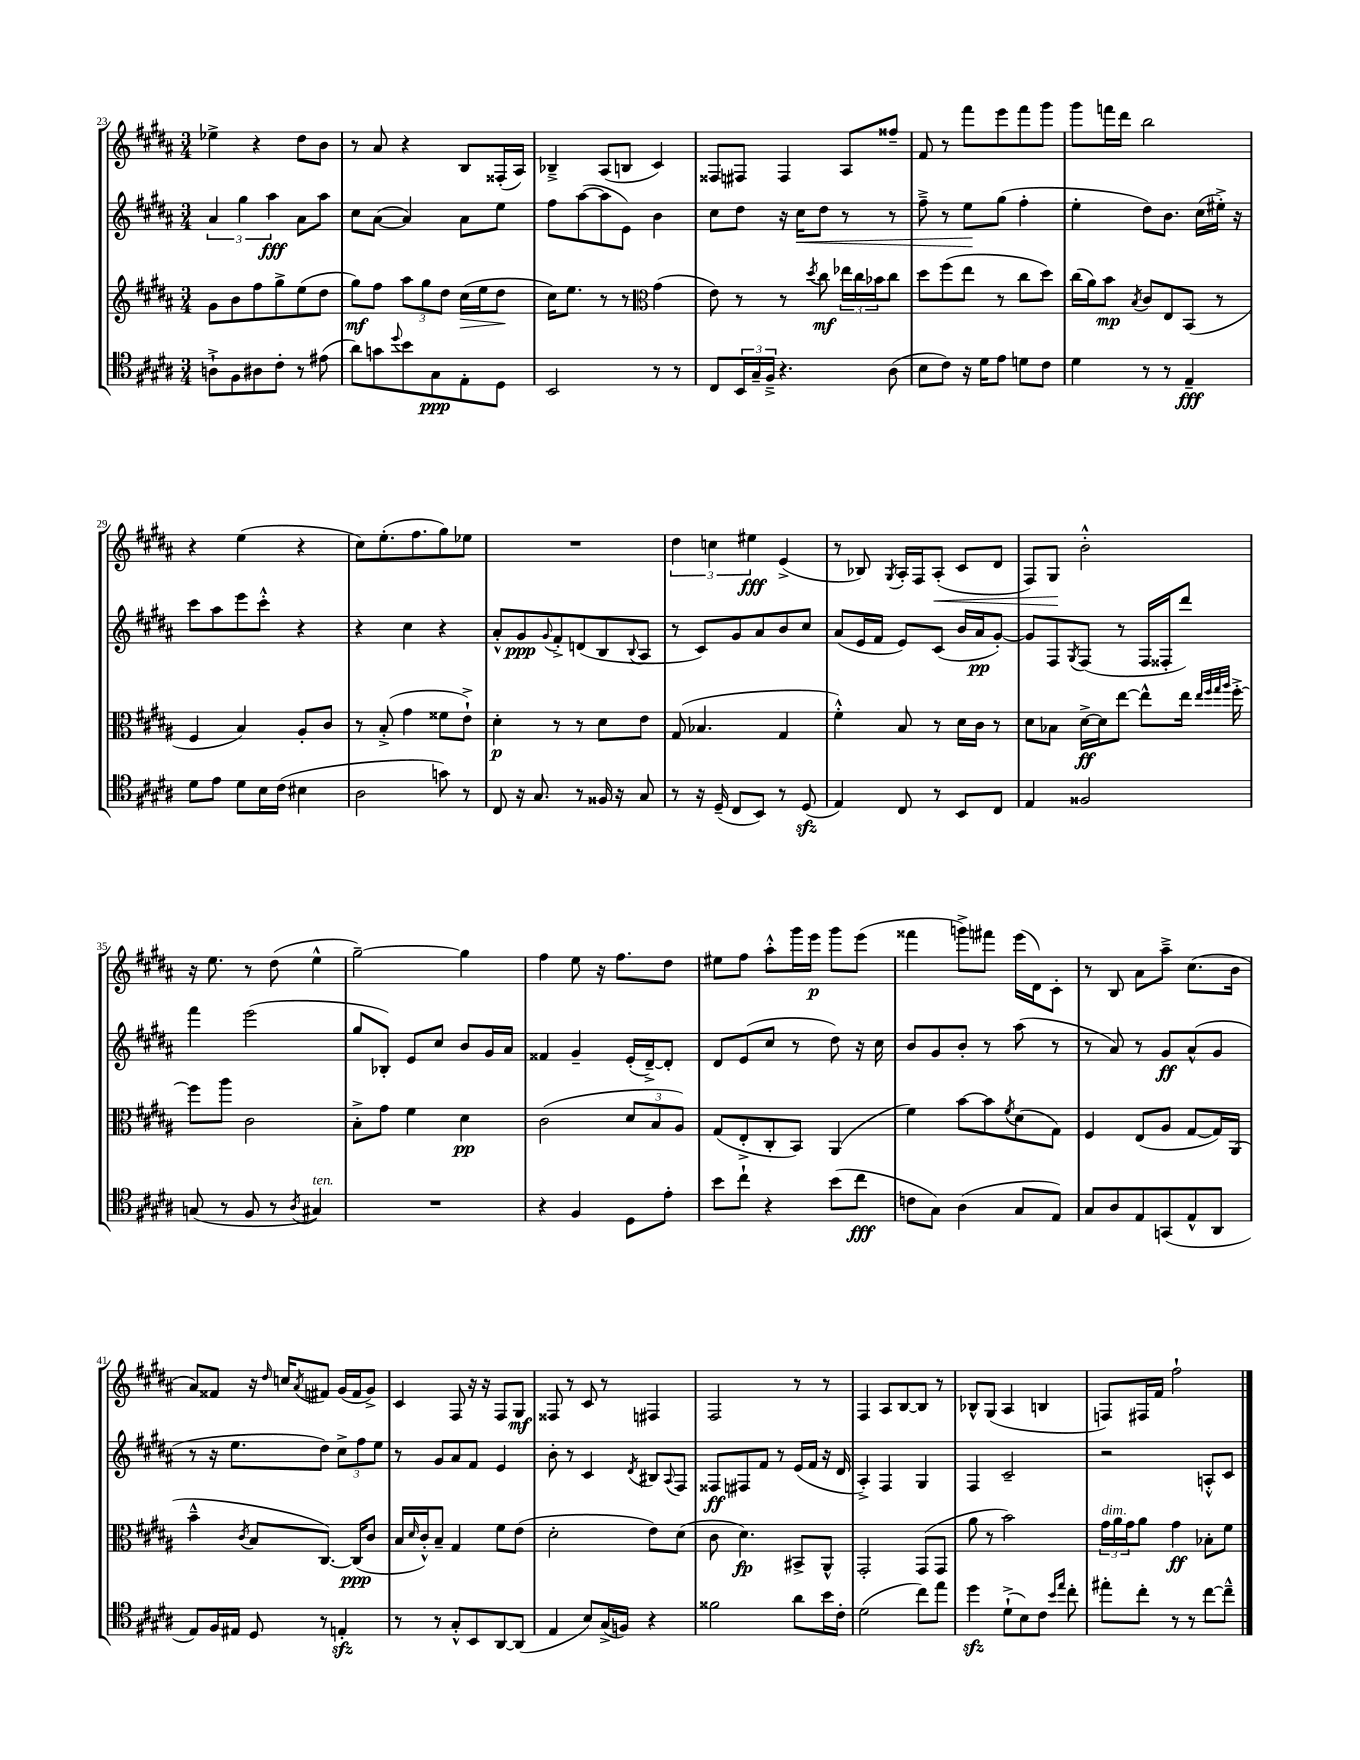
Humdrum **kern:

**kern	**dynam	**kern	**dynam	**kern	**dynam	**kern	**dynam
*part4	*part4	*part3	*part3	*part2	*part2	*part1	*part1
*staff4	*staff4	*staff3	*staff3	*staff2	*staff2	*staff1	*staff1
*clefC4	*	*clefG2	*	*clefG2	*	*clefG2	*
*k[f#c#g#d#a#]	*	*k[f#c#g#d#a#]	*	*k[f#c#g#d#a#]	*	*k[f#c#g#d#a#]	*
*M3/4	*	*M3/4	*	*M3/4	*	*M3/4	*
=23	=23	=23	=23	=23	=23	=23	=23
8An`^\L	.	8g#\L	.	6a#/	.	4ee-X^\	.
8F#\	.	8b\	.	.	.	.	.
.	.	.	.	6gg#\	.	.	.
8A#X\	.	8ff#\	.	.	.	4r	.
.	.	.	.	6aa#\	fff	.	.
8c#'\J	.	8gg#^\	.	.	.	.	.
8r	.	(8ee\	.	8a#\L	.	8dd#\L	.
(8e#X\	.	8dd#\J	.	8aa#\J	.	8b\J	.
=24	=24	=24	=24	=24	=24	=24	=24
8a#\L)	.	8gg#\L)	mf	8cc#\L	.	8r	.
8gn\	.	8ff#\J	.	([8a#\J	.	8a#/	.
8qqdd#/	.	.	.	.	.	.	.
8b\	.	12aa#\L	.	4a#/])	.	4r	.
.	.	12gg#\	.	.	.	.	.
8G#\	ppp	.	.	.	.	.	.
.	.	12dd#\J	.	.	.	.	.
!	!	!	!LO:HP:b	!	!	!	!
8E'\	.	(16cc#\LL	>	8a#\L	.	8B/L	.
.	.	16ee\J	.	.	.	.	.
8D#\J	.	8dd#\J	.	8ee\J	.	(16F##X'/L	.
.	.	.	.	.	.	16A#/JJ)	.
.	.	.	]	.	.	.	.
=25	=25	=25	=25	=25	=25	=25	=25
2BB/	.	16cc#\KL)	.	8ff#\L	.	4B-X~^/	.
.	.	8.ee\J	.	.	.	.	.
.	.	.	.	([8aa#\	.	.	.
.	.	8r	.	8aa#\]	.	(8A#/L	.
.	.	8r	.	8e\J)	.	8Bn/J	.
*	*	*clefC3	*	*	*	*	*
8r	.	(4g#\	.	4b\	.	4c#/)	.
8r	.	.	.	.	.	.	.
=26	=26	=26	=26	=26	=26	=26	=26
8C#/L	.	8e\)	.	8cc#\L	.	8F##X/L	.
24BB/L	.	8r	.	8dd#\J	.	8F#X/J	.
24G#~/	.	.	.	.	.	.	.
24F#~^/JJ	.	.	.	.	.	.	.
4.r	.	8r	.	16r	.	4F#/	.
!	!	!	!	!	!LO:HP:b	!	!
.	.	.	.	16cc#\KL	<	.	.
.	.	8qdd#/	.	.	.	.	.
.	.	8cc#\	mf	8dd#\J	.	.	.
.	.	24ee-X\LL	.	8r	.	8A#/L	.
.	.	24cc#\	.	.	.	.	.
.	.	24b-X\J	.	.	.	.	.
(8A#\	.	8cc#\J	.	8r	.	8ff##X~/J	.
=27	=27	=27	=27	=27	=27	=27	=27
8B\L	.	8dd#\L	.	8ff#~^\	.	8f#/	.
8c#\J)	.	(8ff#\	.	8r	.	8r	.
16r	.	8ee\J	.	8ee\L	.	8fff#\L	.
16d#\KL	.	.	.	.	.	.	.
8e\J	.	8r	.	(8gg#\J	[	8eee\	.
8dn\L	.	8cc#\L	.	4ff#'\	.	8fff#\	.
8c#\J	.	8dd#\J)	.	.	.	8ggg#\J	.
=28	=28	=28	=28	=28	=28	=28	=28
4d#\	.	(16cc#\LL	.	4ee'\	.	8ggg#\L	.
.	.	16a#\J)	.	.	.	.	.
.	.	8b\J	mp	.	.	16fffn\L	.
.	.	.	.	.	.	16ddd#\JJ	.
.	.	8qB/	.	.	.	.	.
8r	.	8c#/L	.	8dd#\L)	.	2bb\	.
8r	.	8E/	.	8.b\J	.	.	.
4E~/	fff	(8BB/J	.	.	.	.	.
.	.	.	.	(16cc#\LL	.	.	.
.	.	8r	.	16ee#X'^\JJ)	.	.	.
.	.	.	.	16r	.	.	.
!!LO:LB:g=z
=29	=29	=29	=29	=29	=29	=29	=29
8d#\L	.	4F#/	.	8ccc#\L	.	4r	.
8e\J	.	.	.	8aa#\	.	.	.
8d#\L	.	4B/)	.	8eee\	.	(4ee\	.
16B\L	.	.	.	8ccc#'^^\J	.	.	.
(16c#\JJ	.	.	.	.	.	.	.
4B#X\	.	8A#'/L	.	4r	.	4r	.
.	.	8c#/J	.	.	.	.	.
=30	=30	=30	=30	=30	=30	=30	=30
2A#\	.	8r	.	4r	.	8cc#\L)	.
.	.	(8B'^/	.	.	.	(8.ee'\	.
.	.	4g#\	.	4cc#\	.	.	.
.	.	.	.	.	.	8.ff#\	.
8gn\)	.	8f##X\L	.	4r	.	8gg#\)	.
8r	.	8e`^\J)	.	.	.	8ee-X\J	.
=31	=31	=31	=31	=31	=31	=31	=31
8C#/	.	4d#'\	p	8a#'^^/L	.	2.r	.
16r	.	.	.	8g#/	ppp	.	.
8.G#/	.	.	.	.	.	.	.
.	.	.	.	8qqg#/	.	.	.
.	.	8r	.	8f#'^/	.	.	.
8r	.	8r	.	(8dn/	.	.	.
16F##X/	.	8d#\L	.	8B/	.	.	.
16r	.	.	.	.	.	.	.
.	.	.	.	8qqB/	.	.	.
8G#/	.	8e\J	.	8A#/J	.	.	.
=32	=32	=32	=32	=32	=32	=32	=32
8r	.	(8G#/	.	8r	.	6dd#\	.
16r	.	4.B-X/	.	8c#/L)	.	.	.
.	.	.	.	.	.	6ccn\	.
(16D#~/	.	.	.	.	.	.	.
8C#/L	.	.	.	8g#/	.	.	.
.	.	.	.	.	.	6ee#X\	fff
8BB/J)	.	.	.	8a#/	.	.	.
8r	.	4G#/	.	8b/	.	(4e^/	.
(8D#zz/	.	.	.	8cc#/J	.	.	.
=33	=33	=33	=33	=33	=33	=33	=33
4E/)	.	4f#'^^\)	.	(8a#/L	.	8r	.
.	.	.	.	16e/L	.	8B-X/)	.
.	.	.	.	16f#/JJ	.	.	.
.	.	.	.	.	.	8qG#/	.
8C#/	.	8B/	.	8e/L)	.	16A#'/LL	.
.	.	.	.	.	.	16F#/J	.
!	!	!	!	!	!	!	!LO:HP:b
8r	.	8r	.	(8c#/J	.	(8A#'/J	<
8BB/L	.	16d#\LL	.	16b/LL	.	8c#/L	.
.	.	16c#\JJ	.	16a#/J	pp	.	.
8C#/J	.	8r	.	[8g#'/J)	.	8d#/J	.
=34	=34	=34	=34	=34	=34	=34	=34
4E/	.	8d#\L	.	8g#/L]	.	8F#/L)	.
.	.	8B-X\J	.	8F#/	.	8G#/J	.
.	.	.	.	8qG#/	.	.	.
2F##X/	.	[16d#^\LL	ff	(8F#/J	.	2b'^^\	[
.	.	16d#\J]	.	.	.	.	.
.	.	[8ee\J	.	8r	.	.	.
.	.	8ee^^\L]	.	16F#/LL	.	.	.
.	.	.	.	16F##X'/J	.	.	.
.	.	16ee\Jk	.	8ddd#/J)	.	.	.
.	.	32qqee/LLL	.	.	.	.	.
.	.	32qqff#/	.	.	.	.	.
.	.	32qqgg#/	.	.	.	.	.
.	.	32qqaa#/JJJ	.	.	.	.	.
.	.	[16ff#'^\	.	.	.	.	.
!!LO:LB:g=z
=35	=35	=35	=35	=35	=35	=35	=35
(8Gn/	.	8ff#\L]	.	4fff#\	.	16r	.
.	.	.	.	.	.	8.ee\	.
8r	.	8aa#\J	.	.	.	.	.
8F#/	.	2c#\	.	(2eee\	.	8r	.
8r	.	.	.	.	.	(8dd#\	.
8qA#/	.	.	.	.	.	.	.
!LO:TX:a:i:t=ten.	!	!	!	!	!	!	!
4G#X/)	.	.	.	.	.	4ee^^\	.
=36	=36	=36	=36	=36	=36	=36	=36
2.r	.	8B'^\L	.	8gg#/L	.	[2gg#~\)	.
.	.	8g#\J	.	8B-X'/J)	.	.	.
.	.	4f#\	.	8e/L	.	.	.
.	.	.	.	8cc#/J	.	.	.
.	.	4d#\	pp	8b/L	.	4gg#\]	.
.	.	.	.	16g#/L	.	.	.
.	.	.	.	16a#/JJ	.	.	.
=37	=37	=37	=37	=37	=37	=37	=37
4r	.	(2c#\	.	4f##X/	.	4ff#\	.
4F#/	.	.	.	4g#~/	.	8ee\	.
.	.	.	.	.	.	16r	.
.	.	.	.	.	.	8.ff#\L	.
8D#\L	.	12d#/L	.	(16e'/LL	.	.	.
.	.	.	.	[16d#~^/J)	.	.	.
.	.	12B/	.	.	.	.	.
8e'\J	.	.	.	8d#'/J]	.	8dd#\J	.
.	.	12A#/J)	.	.	.	.	.
=38	=38	=38	=38	=38	=38	=38	=38
8b\L	.	(8G#/L	.	8d#/L	.	8ee#X\L	.
8cc#`\J	.	8E'^/	.	(8e/	.	8ff#\J	.
4r	.	8C#'/	.	8cc#/J	.	8aa#'^^\L	.
.	.	8BB/J)	.	8r	.	16ggg#\L	.
.	.	.	.	.	.	16eee\JJ	p
(8b\L	.	(4AA#/	.	8dd#\)	.	8ggg#\L	.
8cc#\J	fff	.	.	16r	.	(8eee\J	.
.	.	.	.	16cc#\	.	.	.
=39	=39	=39	=39	=39	=39	=39	=39
8cn\L	.	4f#\)	.	8b/L	.	4fff##X\	.
8G#\J)	.	.	.	8g#/	.	.	.
(4A#\	.	[8b\L	.	8b'/J	.	8gggn^\L)	.
.	.	8b\]	.	8r	.	8fff#X\J	.
.	.	8qf#/	.	.	.	.	.
8G#/L	.	(8d#\	.	(8aa#\	.	(16eee\LL	.
.	.	.	.	.	.	16d#\J)	.
8E/J)	.	8G#\J)	.	8r	.	8c#'\J	.
=40	=40	=40	=40	=40	=40	=40	=40
8G#/L	.	4F#/	.	8r	.	8r	.
8A#/	.	.	.	8a#/)	.	8B/	.
8E/	.	(8E/L	.	8r	.	8a#\L	.
(8GGn/	.	8A#/J	.	8g#/L	ff	8aa#~^\J	.
8E^^/	.	[8G#/L	.	(8a#^^/	.	(8.cc#\L	.
8AA#/J	.	16G#/L])	.	8g#/J	.	.	.
.	.	(16AA#/JJ	.	.	.	16b\Jk	.
!!LO:LB:g=z
=41	=41	=41	=41	=41	=41	=41	=41
8E/L)	.	4b~^^\	.	8r	.	8a#/L)	.
16F#/L	.	.	.	16r	.	8f##X/J	.
16E#X/JJ	.	.	.	8.ee\L	.	.	.
.	.	8qc#/	.	.	.	.	.
8D#/	.	8B/L	.	.	.	16r	.
.	.	.	.	.	.	16qqdd#/	.
.	.	.	.	.	.	16ccn/KL	.
.	.	.	.	.	.	8qa#/	.
8r	.	[8.C#/J)	.	8dd#\J)	.	8f#X/J	.
4Enzz'/	.	.	.	12cc#^\L	.	(16g#/LL	.
.	.	(16C#/KL]	ppp	.	.	16f#/J	.
.	.	.	.	12ff#\	.	.	.
.	.	8c#/J	.	.	.	8g#^/J)	.
.	.	.	.	12ee\J	.	.	.
=42	=42	=42	=42	=42	=42	=42	=42
8r	.	16B/LL	.	8r	.	4c#/	.
.	.	16qqd#/	.	.	.	.	.
.	.	16c#'^^/J)	.	.	.	.	.
8r	.	8B~/J	.	8g#/L	.	.	.
8G#'^^/L	.	4G#/	.	8a#/	.	8F#/	.
8BB/	.	.	.	8f#/J	.	16r	.
.	.	.	.	.	.	16r	.
[8AA#/	.	8f#\L	.	4e/	.	8F#/L	.
(8AA#/J]	.	(8e\J	.	.	.	8G#/J	mf
=43	=43	=43	=43	=43	=43	=43	=43
4E/	.	2d#'\	.	8b'\	.	8F##X/	.
.	.	.	.	8r	.	8r	.
8B/L)	.	.	.	4c#/	.	8c#/	.
(16G#^/L	.	.	.	.	.	8r	.
16Fn/JJ)	.	.	.	.	.	.	.
.	.	.	.	8qd#/	.	.	.
4r	.	8e\L)	.	8B#X/L	.	4F#X/	.
.	.	.	.	8qqA#/	.	.	.
.	.	(8d#\J	.	8F#/J	.	.	.
=44	=44	=44	=44	=44	=44	=44	=44
2f##X\	.	8c#\	.	8F##X/L	ff	2F#/	.
.	.	4.d#\)	fp	8F#X/	.	.	.
.	.	.	.	8f#/J	.	.	.
.	.	.	.	8r	.	.	.
8a#\L	.	8BB#X^/L	.	(16e/LL	.	8r	.
.	.	.	.	16f#/JJ	.	.	.
16b\L	.	8AA#^^/J	.	16r	.	8r	.
16c#'\JJ	.	.	.	16d#/	.	.	.
=45	=45	=45	=45	=45	=45	=45	=45
(2d#\	.	2GG#'/	.	4A#'^/)	.	4F#/	.
.	.	.	.	4F#/	.	8A#/L	.
.	.	.	.	.	.	[8B/	.
8cc#\L)	.	(8GG#/L	.	4G#/	.	8B/J]	.
8ee\J	.	8GG#/J	.	.	.	8r	.
=46	=46	=46	=46	=46	=46	=46	=46
4dd#zz\	.	8a#\	.	4F#/	.	8B-X^^/L	.
.	.	8r	.	.	.	(8G#/J	.
(8d#`^\L	.	2b\)	.	2c#~/	.	4A#/	.
8B\)	.	.	.	.	.	.	.
8c#\J	.	.	.	.	.	4Bn/	.
16qqb/LL	.	.	.	.	.	.	.
16qqee/JJ	.	.	.	.	.	.	.
8cc#'\	.	.	.	.	.	.	.
=47	=47	=47	=47	=47	=47	=47	=47
!	!	!LO:TX:a:i:t=dim.	!	!	!	!	!
8ee#X'\L	.	24g#\LL	.	2r	.	8Fn/L)	.
.	.	24a#\	.	.	.	.	.
.	.	24g#\J	.	.	.	.	.
8cc#'\J	.	8a#\J	.	.	.	16F#X/L	.
.	.	.	.	.	.	16f#/JJ	.
8r	.	4g#\	ff	.	.	2ff#`\	.
8r	.	.	.	.	.	.	.
[8cc#\L	.	8B-X'\L	.	8An'^^/L	.	.	.
8cc#~^^\J]	.	8f#\J	.	8c#/J	.	.	.
==	==	==	==	==	==	==	==
*-	*-	*-	*-	*-	*-	*-	*-
